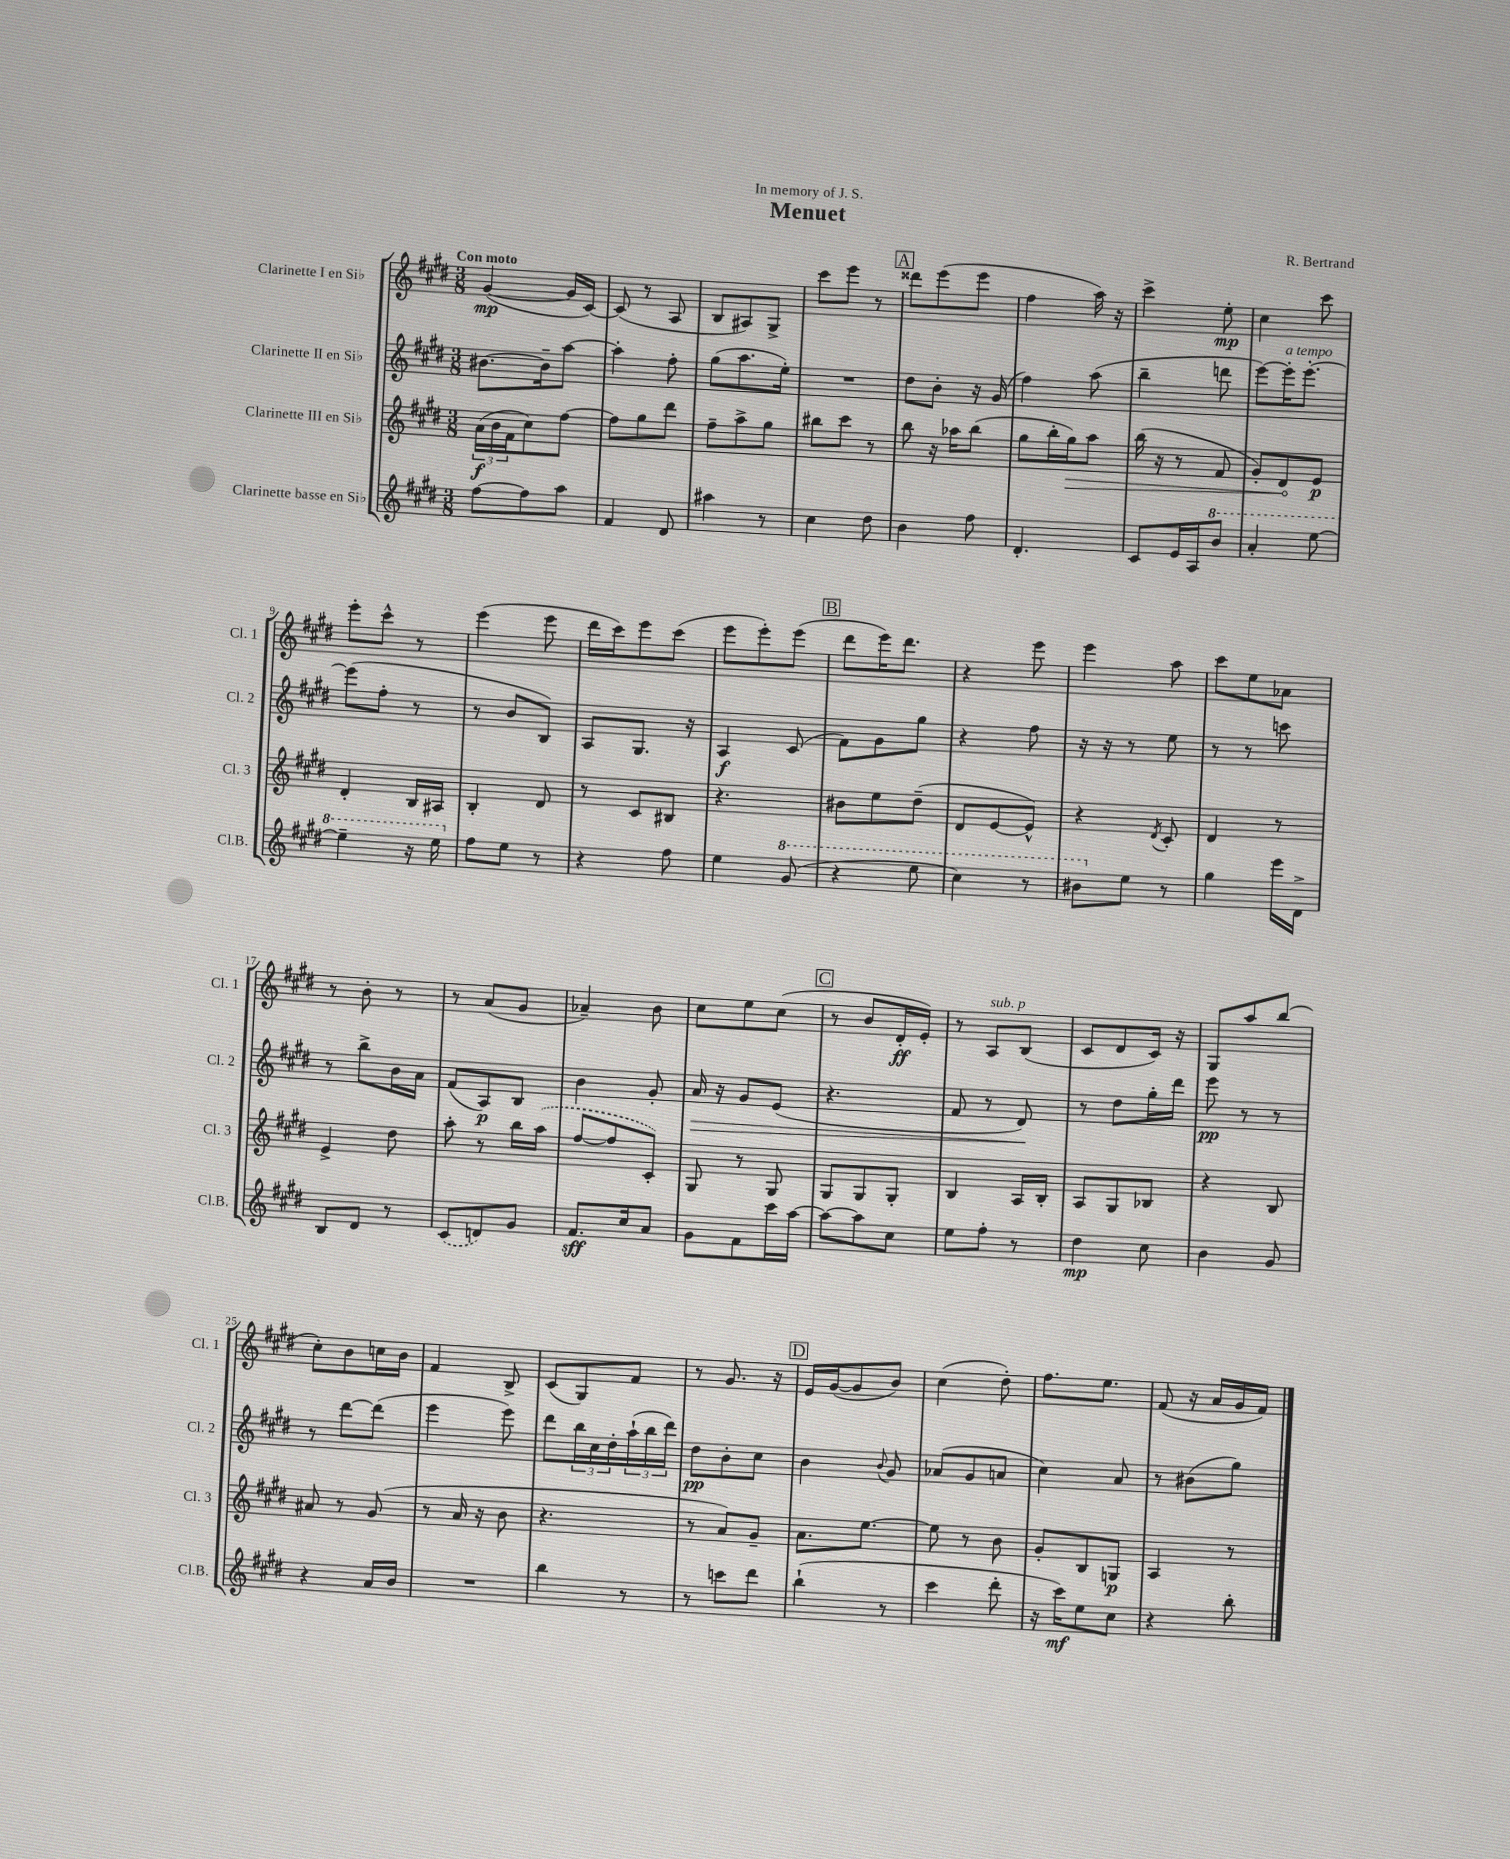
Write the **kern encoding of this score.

**kern	**dynam	**kern	**dynam	**kern	**dynam	**kern	**dynam
*part4	*part4	*part3	*part3	*part2	*part2	*part1	*part1
*staff4	*staff4	*staff3	*staff3	*staff2	*staff2	*staff1	*staff1
*I"Clarinette basse en Si♭	*	*I"Clarinette III en Si♭	*	*I"Clarinette II en Si♭	*	*I"Clarinette I en Si♭	*
*I'Cl.B.	*	*I'Cl. 3	*	*I'Cl. 2	*	*I'Cl. 1	*
*clefG2	*	*clefG2	*	*clefG2	*	*clefG2	*
*k[f#c#g#d#]	*	*k[f#c#g#d#]	*	*k[f#c#g#d#]	*	*k[f#c#g#d#]	*
*M3/8	*	*M3/8	*	*M3/8	*	*M3/8	*
=1	=1	=1	=1	=1	=1	=1	=1
!	!	!	!	!	!	!LO:TX:a:B:t=Con moto	!
[8ff#\L	.	(24a\LL	f	[8.b#X\L	.	([4g#/	mp
.	.	24b\	.	.	.	.	.
.	.	24f#\J	.	.	.	.	.
8ff#\]	.	8cc#\)	.	.	.	.	.
.	.	.	.	16b#~\k]	.	.	.
8aa\J	.	[8ff#\J	.	[8aa\J	.	16g#/LL]	.
.	.	.	.	.	.	[16c#/JJ)	.
=2	=2	=2	=2	=2	=2	=2	=2
4f#/	.	8ff#\L]	.	4aa'\]	.	(8c#/]	.
.	.	8gg#\	.	.	.	8r	.
8d#/	.	8ddd#\J	.	8ff#'\	.	8A/	.
=3	=3	=3	=3	=3	=3	=3	=3
4aa#X\	.	8ff#~\L	.	(8gg#\L	.	8B/L	.
.	.	8aa^\	.	8.aa\	.	8A#X/)	.
8r	.	8gg#\J	.	.	.	8G#^/J	.
.	.	.	.	16ee'\Jk)	.	.	.
=4	=4	=4	=4	=4	=4	=4	=4
4cc#\	.	8bb#X\L	.	4.r	.	8ccc#\L	.
.	.	8ccc#\J	.	.	.	8eee\J	.
8dd#\	.	8r	.	.	.	8r	.
!!LO:REH:place=s1:t=A
=5	=5	=5	=5	=5	=5	=5	=5
4b\	.	8bb\	.	8dd#\L	.	8ddd##X\L	.
.	.	16r	.	8b'\J	.	(8eee\	.
.	.	16aa-X\KL	.	.	.	.	.
8ff#\	.	(8bb\J	.	16r	.	8eee\J	.
.	.	.	.	(16g#/	.	.	.
=6	=6	=6	=6	=6	=6	=6	=6
4.d#'/	.	8gg#\L	.	4ff#\)	.	4ff#\	.
.	.	16bb'\L	.	.	.	.	.
!	!	!	!LO:HP:b	!	!	!	!
.	.	16gg#\J)	>	.	.	.	.
.	.	8aa\J	.	(8aa\	.	16aa\)	.
.	.	.	.	.	.	16r	.
=7	=7	=7	=7	=7	=7	=7	=7
8c#/L	.	(16bb\	.	4bb~\	.	4ccc#^\	.
.	.	16r	.	.	.	.	.
16e/L	.	8r	.	.	.	.	.
16A/J	.	.	.	.	.	.	.
*8va	*	*	*	*	*	*	*
8bb/J	.	8f#/	.	8dddn\	.	8ee'\	mp
=8	=8	=8	=8	=8	=8	=8	=8
4aa'/	.	8g#'/L)	.	[8eee\L)	.	4cc#\	.
!	!	!	!	!LO:TX:a:i:t=a tempo	!	!	!
.	.	8d#/	.	16eee'\K]	.	.	.
.	.	.	.	[8.eee'\J	.	.	.
[8eee\	.	8e/J	] p	.	.	8ccc#\	.
!!LO:LB:g=z
=9	=9	=9	=9	=9	=9	=9	=9
4eee~\]	.	4d#'/	.	(8eee\L]	.	8eee'\L	.
.	.	.	.	8ff#'\J	.	8ccc#^^\J	.
16r	.	16B/LL	.	8r	.	8r	.
16eee\	.	16A#X/JJ	.	.	.	.	.
=10	=10	=10	=10	=10	=10	=10	=10
*X8va	*	*	*	*	*	*	*
8ff#\L	.	4B'/	.	8r	.	(4eee\	.
8ee\J	.	.	.	8b/L	.	.	.
8r	.	8d#/	.	8B/J)	.	8eee\	.
=11	=11	=11	=11	=11	=11	=11	=11
4r	.	8r	.	8A/L	.	16ddd#\LL	.
.	.	.	.	.	.	16ccc#\J)	.
.	.	8c#/L	.	8.G#/J	.	8eee\	.
8ff#\	.	8B#X/J	.	.	.	(8ccc#\J	.
.	.	.	.	16r	.	.	.
=12	=12	=12	=12	=12	=12	=12	=12
4ee\	.	4.r	.	4A/	f	8eee\L	.
.	.	.	.	.	.	8eee'\)	.
*8va	*	*	*	*	*	*	*
(8gg#/	.	.	.	(8c#/	.	(8eee\J	.
!!LO:REH:place=s1:t=B
=13	=13	=13	=13	=13	=13	=13	=13
4r	.	8b#X\L	.	8f#\L)	.	8ddd#\L	.
.	.	8ee\	.	8g#\	.	16eee\K)	.
.	.	.	.	.	.	8.ddd#\J	.
8eee\	.	(8dd#~\J	.	8gg#\J	.	.	.
=14	=14	=14	=14	=14	=14	=14	=14
4ccc#\)	.	8d#/L	.	4r	.	4r	.
.	.	[8e/	.	.	.	.	.
8r	.	8e^^/J])	.	8ff#\	.	8eee\	.
=15	=15	=15	=15	=15	=15	=15	=15
8bb#X\L	.	4r	.	16r	.	4eee\	.
.	.	.	.	16r	.	.	.
*X8va	*	*	*	*	*	*	*
8ee\J	.	.	.	8r	.	.	.
.	.	8qd#/	.	.	.	.	.
8r	.	8c#'/	.	8ee\	.	8aa\	.
=16	=16	=16	=16	=16	=16	=16	=16
4gg#\	.	4d#/	.	8r	.	8ccc#\L	.
.	.	.	.	8r	.	8ee\	.
16eee\LL	.	8r	.	8cccn\	.	8a-X\J	.
16d#^\JJ	.	.	.	.	.	.	.
!!LO:LB:g=z
=17	=17	=17	=17	=17	=17	=17	=17
8B/L	.	4e^/	.	8r	.	8r	.
8d#/J	.	.	.	8bb^\L	.	8b'\	.
8r	.	8dd#\	.	16b\L	.	8r	.
.	.	.	.	16a\JJ	.	.	.
=18	=18	=18	=18	=18	=18	=18	=18
(8c#/L	.	8aa'\	.	(8f#/L	.	8r	.
8dn/)	.	8r	.	8A/)	p	(8a/L	.
8g#/J	.	16bb\LL	.	8B/J	.	8g#/J	.
.	.	(16aa\JJ	.	.	.	.	.
=19	=19	=19	=19	=19	=19	=19	=19
8.f#/L	sff	[8ff#/L	.	4b\	.	4a-X~/)	.
.	.	8ff#/]	.	.	.	.	.
16cc#/k	.	.	.	.	.	.	.
8a/J	.	8c#'/J)	.	8g#'/	.	8b\	.
=20	=20	=20	=20	=20	=20	=20	=20
!	!	!	!	!	!LO:HP:b	!	!
8g#\L	.	8G#/	.	16a/	>	8cc#\L	.
.	.	.	.	16r	.	.	.
8f#\	.	8r	.	8g#/L	.	8ee\	.
16ccc#\L	.	8G#/	.	(8e/J	.	(8cc#\J	.
[16aa\JJ	.	.	.	.	.	.	.
!!LO:REH:place=s1:t=C
=21	=21	=21	=21	=21	=21	=21	=21
8aa\L_	.	8G#/L	.	4.r	.	8r	.
8aa\]	.	8G#/	.	.	.	8b/L	.
8cc#\J	.	8G#'/J	.	.	.	16d#'/L	ff
.	.	.	.	.	.	16e'/JJ)	.
=22	=22	=22	=22	=22	=22	=22	=22
8ee\L	.	4B/	.	8f#/	.	8r	.
!	!	!	!	!	!	!LO:TX:a:i:t=sub. p	!
8ff#'\J	.	.	.	8r	.	8A/L	.
8r	.	16A/LL	.	8d#/)	.	(8B/J	.
.	.	16B'/JJ	.	.	.	.	.
.	.	.	.	.	]	.	.
=23	=23	=23	=23	=23	=23	=23	=23
4dd#\	mp	8A/L	.	8r	.	8c#/L	.
.	.	8G#/	.	8dd#\L	.	8d#/	.
8cc#\	.	8B-X/J	.	16gg#'\L	.	16c#/Jk)	.
.	.	.	.	16ddd#\JJ	.	16r	.
=24	=24	=24	=24	=24	=24	=24	=24
4b\	.	4r	.	8eee\	pp	8G#/L	.
.	.	.	.	8r	.	8aa/	.
8g#/	.	8B/	.	8r	.	(8bb/J	.
!!LO:LB:g=z
=25	=25	=25	=25	=25	=25	=25	=25
4r	.	8a#X/	.	8r	.	8cc#'\L)	.
.	.	8r	.	[8ddd#\L	.	8b\	.
16a/LL	.	(8g#/	.	(8ddd#\J]	.	16ccn\L	.
16b/JJ	.	.	.	.	.	16b\JJ	.
=26	=26	=26	=26	=26	=26	=26	=26
4.r	.	8r	.	4eee\	.	4f#/	.
.	.	16a/	.	.	.	.	.
.	.	16r	.	.	.	.	.
.	.	8b\	.	8eee\)	.	8B^/	.
=27	=27	=27	=27	=27	=27	=27	=27
4bb\	.	4.r	.	8ddd#\L	.	(8c#/L	.
.	.	.	.	24bb\L	.	8G#/)	.
.	.	.	.	24cc#\	.	.	.
.	.	.	.	24dd#'\	.	.	.
8r	.	.	.	(24aa`\	.	8f#/J	.
.	.	.	.	24bb\	.	.	.
.	.	.	.	24ddd#\JJ)	.	.	.
=28	=28	=28	=28	=28	=28	=28	=28
8r	.	8r	.	8dd#\L	pp	8r	.
8cccn\L	.	8a/L)	.	8b'\	.	8.g#/	.
8ddd#\J	.	8g#~/J	.	8cc#\J	.	.	.
.	.	.	.	.	.	16r	.
!!LO:REH:place=s1:t=D
=29	=29	=29	=29	=29	=29	=29	=29
(4bb`\	.	8.a\L	.	4b\	.	16e/LL	.
.	.	.	.	.	.	([16g#/J	.
.	.	.	.	.	.	8g#/]	.
.	.	[8.ee\J	.	.	.	.	.
.	.	.	.	8qqb/	.	.	.
8r	.	.	.	8g#/	.	8b/J)	.
=30	=30	=30	=30	=30	=30	=30	=30
4ccc#\	.	8ee\]	.	(8a-X/L	.	(4cc#\	.
.	.	8r	.	8g#/	.	.	.
8ddd#'\	.	8b\	.	8an/J	.	8dd#'\)	.
=31	=31	=31	=31	=31	=31	=31	=31
16r	.	8g#'/L	.	4cc#\)	.	8.ff#\L	.
16ccc#\KL)	mf	.	.	.	.	.	.
8ee\	.	8B/	.	.	.	.	.
.	.	.	.	.	.	8.ee\J	.
8cc#\J	.	8Gn/J	p	8a/	.	.	.
=32	=32	=32	=32	=32	=32	=32	=32
4r	.	4A/	.	8r	.	(8f#/	.
.	.	.	.	(8b#X\L	.	16r	.
.	.	.	.	.	.	16a/LL	.
8bb'\	.	8r	.	8gg#\J)	.	16g#/	.
.	.	.	.	.	.	16f#/JJ)	.
==	==	==	==	==	==	==	==
*-	*-	*-	*-	*-	*-	*-	*-
